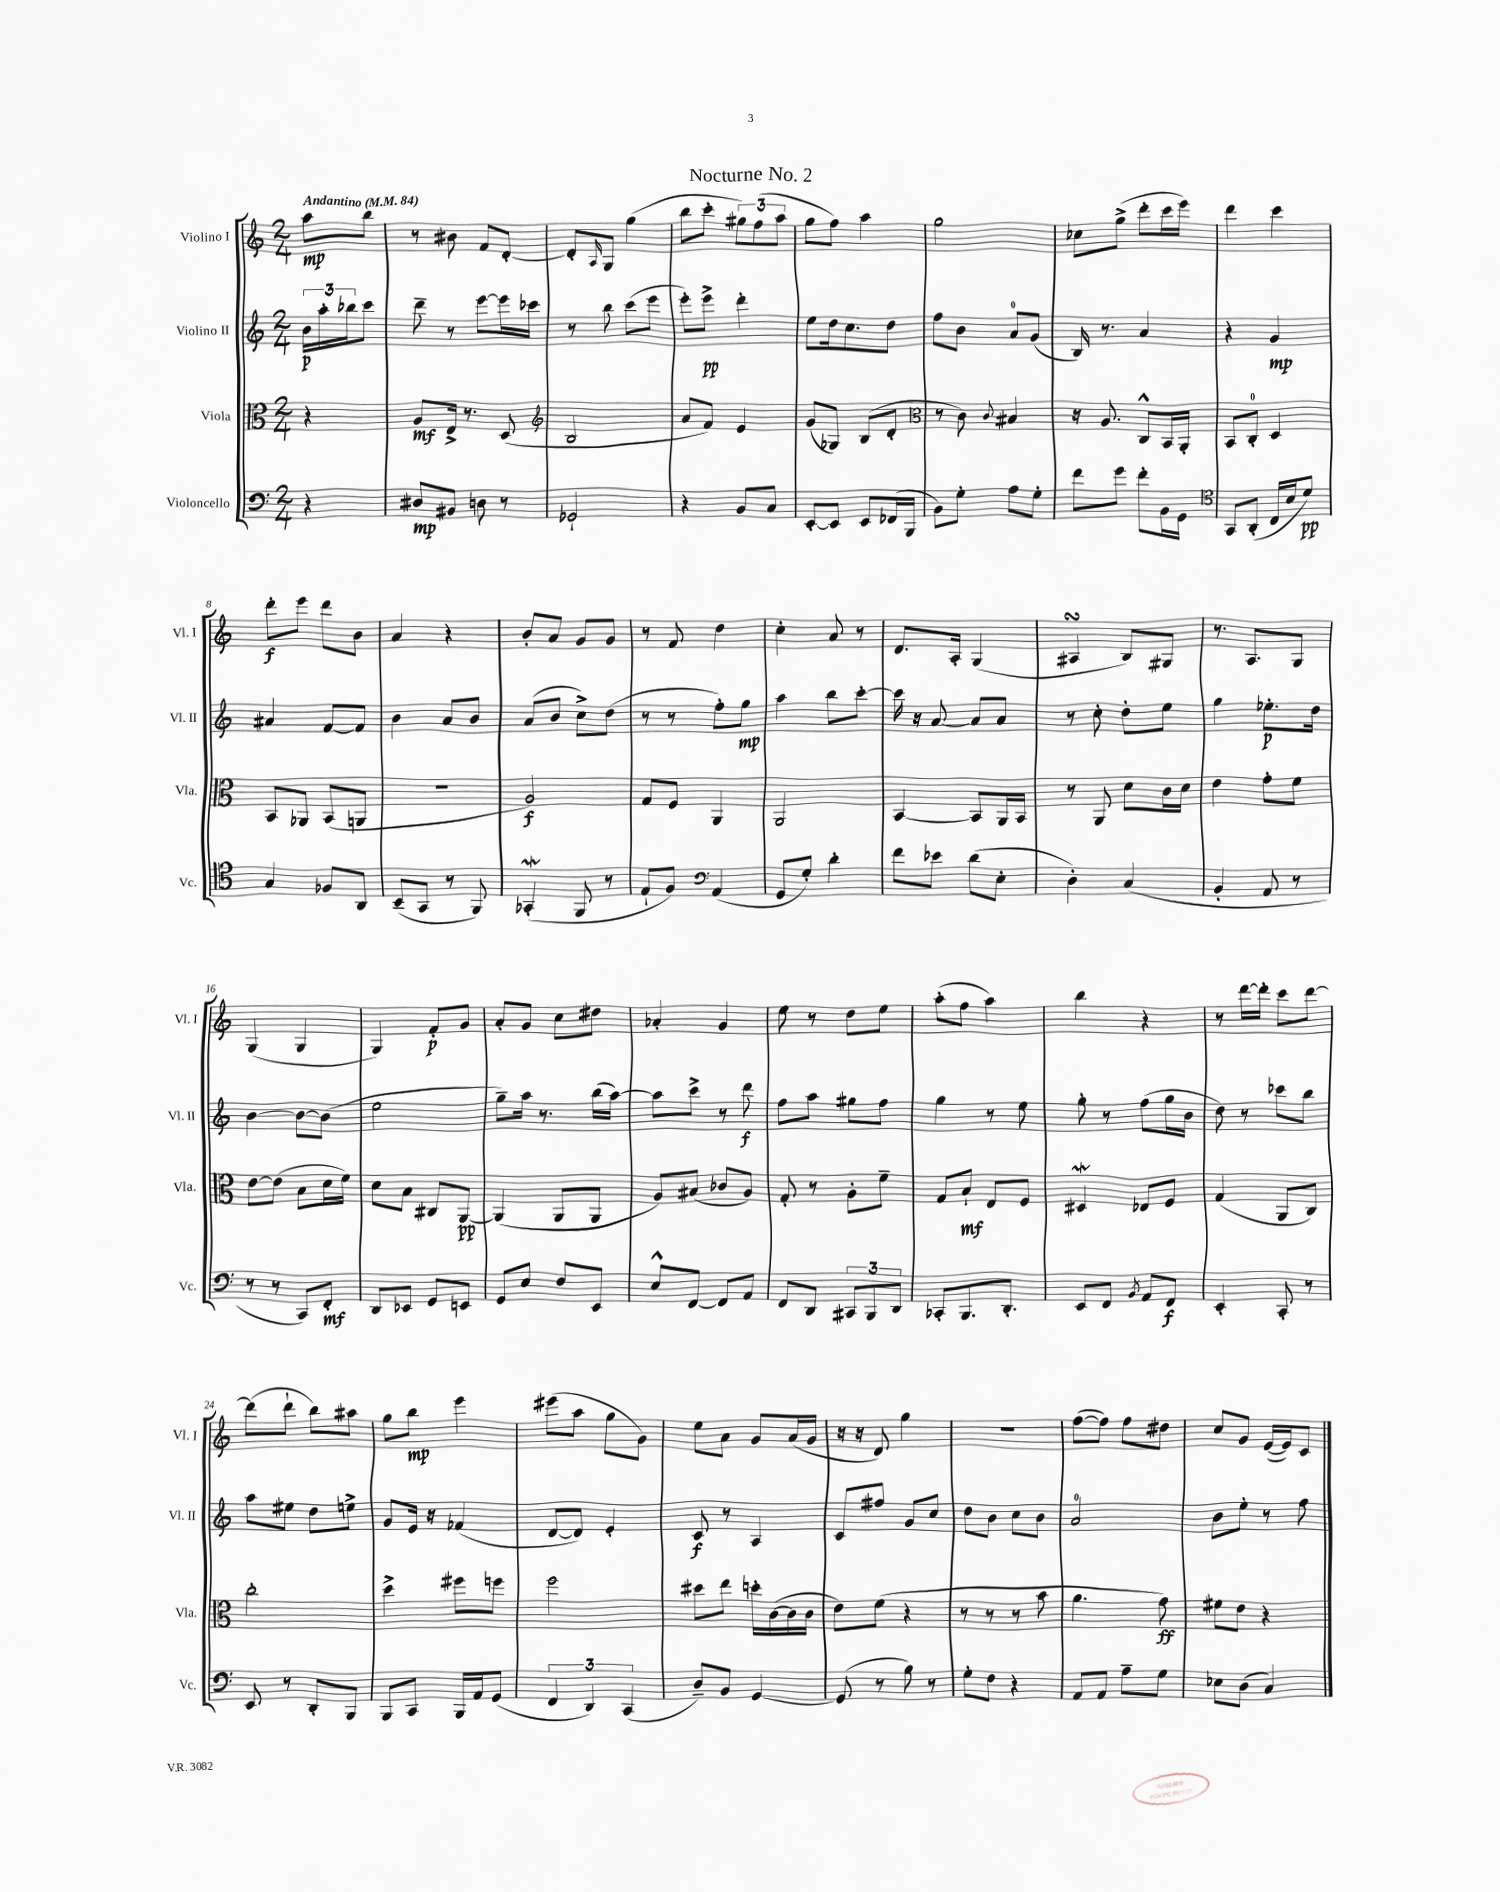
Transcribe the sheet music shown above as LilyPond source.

\header { title = "Nocturne No. 2" }
<<
\new StaffGroup <<
\new Staff = "s0" \with { instrumentName = "Violino I" shortInstrumentName = "Vl. I" } {
    \clef treble \key c \major \numericTimeSignature \time 2/4 \partial 4 \tempo "Andantino" 4 = 84
    a''8\mp b''8 |
    r8 bis'8 f'8 d'8~-. |
    d'8-. \grace { a16 } g8 g''4( |
    b''8 c'''8-. \tuplet 3/2 { gis''8) f''8( a''8 } |
    g''8 f''8) a''4 |
    g''2 |
    ces''8 g''8->( d'''8-. c'''16 e'''16) |
    d'''4 c'''4 |
    d'''8-.\f e'''8 d'''8 b'8 |
    a'4 r4 |
    b'8-. a'8 g'8 g'8 |
    r8 f'8 d''4 |
    c''4-. a'8 r8 |
    d'8. a16-. g4( |
    ais4\turn b8) gis8 |
    r8. a8. g8 |
    g4( g4 |
    g4) f'8-.\p g'8 |
    a'8-. g'8 c''8 dis''8 |
    aes'4-. g'4 |
    e''8 r8 d''8 e''8 |
    a''8-.( f''8 a''4) |
    b''4 r4 |
    r8 d'''16~ d'''16-. c'''8 d'''8~ |
    d'''8( d'''8-! b''8) ais''8 |
    g''8 b''8\mp e'''4 |
    eis'''8( a''8 g''8 g'8) |
    e''8 a'8 g'8 a'16( g'16 |
    r16 r16 d'8) g''4 |
    R2 |
    f''8~( f''8) f''8 dis''8 |
    c''8 g'8 e'16~( e'16) c'8 \bar "|." |
}
\new Staff = "s1" \with { instrumentName = "Violino II" shortInstrumentName = "Vl. II" } {
    \clef treble \key c \major \numericTimeSignature \time 2/4 \partial 4
    \tuplet 3/2 { b'16\p a''16-. bes''16 } c'''8 |
    d'''8-- r8 e'''8~ e'''16 ces'''16 |
    r8 b''8 c'''8( e'''8 |
    e'''8-.) e'''8->\pp d'''4-. |
    e''8 d''16 c''8. d''8 |
    f''8 b'8 a'8-0 g'8( |
    b16) r8. a'4 |
    r4 g'4\mp |
    ais'4 f'8~ f'8 |
    b'4 a'8 b'8 |
    a'8( b'8 c''8->) d''8( |
    r8 r8 f''8-.) g''8\mp |
    a''4 b''8 c'''8~-. |
    c'''16 r16 a'8~ a'8 a'8 |
    r8 c''8-. d''8-. e''8 |
    g''4 ees''8.-.\p d''16 |
    b'4~ b'8~ b'8( |
    e''2 |
    g''8--) a''16 r8. b''16( a''16~) |
    a''8 c'''8-> r8 d'''8\f |
    f''8 a''8 gis''8 f''8 |
    g''4 r8 e''8 |
    g''8-. r8 f''8( g''16 b'16 |
    d''8) r8 ces'''8 b''8 |
    a''8 eis''8 d''8 e''8-> |
    g'8 e'16 r16 fes'4( |
    d'8~ d'8) e'4-. |
    c'8\f r8 a4 |
    c'8 fis''8 g'8 c''8 |
    d''8 b'8 c''8 b'8 |
    a'2-0 |
    b'8 e''8-. r8 f''8 \bar "|." |
}
\new Staff = "s2" \with { instrumentName = "Viola" shortInstrumentName = "Vla." } {
    \clef alto \key c \major \numericTimeSignature \time 2/4 \partial 4
    r4 |
    a8\mf e16-> r8. d8( |
    \clef treble b2 |
    a'8 f'8) e'4 |
    g'8( ges8) b8( d'8-. |
    \clef alto r8 c'8) \appoggiatura { c'8 } bis4 |
    r16 a8. c8-^ b,16 a,16-. |
    b,8 c8-0-. d4 |
    b,8 aes,8 b,8( a,8 |
    r2 |
    a2\f) |
    g8 f8 a,4 |
    a,2 |
    b,4~ b,8 a,16 b,16 |
    r8 a,8 d'8 c'16 d'16 |
    e'4 g'8-. f'8 |
    e'8~ e'8( b8 d'16 f'16) |
    d'8 b8 cis8 a,8~\pp |
    a,4( a,8 a,8 |
    a8) bis8( ces'8 a8) |
    g8-. r8 a8-. f'8-- |
    g8 b8-!\mf e8 f8 |
    dis4\mordent ees8 f8 |
    g4( a,8 c8) |
    c''2-. |
    d''4-> fis''8 f''8 |
    f''2 |
    dis''8 e''8 d''16-. c'16~( c'16 c'16 |
    e'8) f'8( r4 |
    r8 r8 r8 b'8 |
    a'4. g'8\ff) |
    fis'8 e'8 r4 \bar "|." |
}
\new Staff = "s3" \with { instrumentName = "Violoncello" shortInstrumentName = "Vc." } {
    \clef bass \key c \major \numericTimeSignature \time 2/4 \partial 4
    r4 |
    dis8\mp bis,8 d8 r8 |
    ges,2-! |
    r4 b,8 c8 |
    e,8~-. e,8 e,8 fes,16( b,,16 |
    b,8) g8-. a8 g8-. |
    f'8 g'8 f'8-. b,16 g,16 |
    \clef tenor g,8 a,8-.( c16 b16 d'8\pp) |
    g4 fes8 a,8 |
    b,8--( g,8 r8 f,8) |
    ges,4-.\mordent( f,8 r8 |
    e8-! f8) \clef bass a,4( |
    g,8 g8-.) d'4-. |
    f'8 ees'8 d'8( e8-. |
    d4-.) c4( |
    b,4-. a,8 r8 |
    r8 r8 c,8) f,8-.\mf |
    d,8 ees,8 g,8 e,8 |
    g,8 e8 f8 e,8 |
    e8-^ f,8~ f,8 a,8 |
    f,8 d,8 \tuplet 3/2 { cis,8 b,,8 d,8 } |
    ces,8-. b,,8. d,8.-. |
    e,8 f,8 \acciaccatura { b,8 } a,8 f,8\f |
    e,4-. c,8-. r8 |
    e,8 r8 d,8-. b,,8 |
    b,,8 c,8 b,,16 a,16 g,8( |
    \tuplet 3/2 { f,4 d,4) c,4( } |
    d8--) b,8 g,4~ |
    g,8( r8 b8) r8 |
    g8-. f8 r4 |
    a,8 a,8 a8-- g8 |
    ees8 d8( c4) \bar "|." |
}
>>
>>
